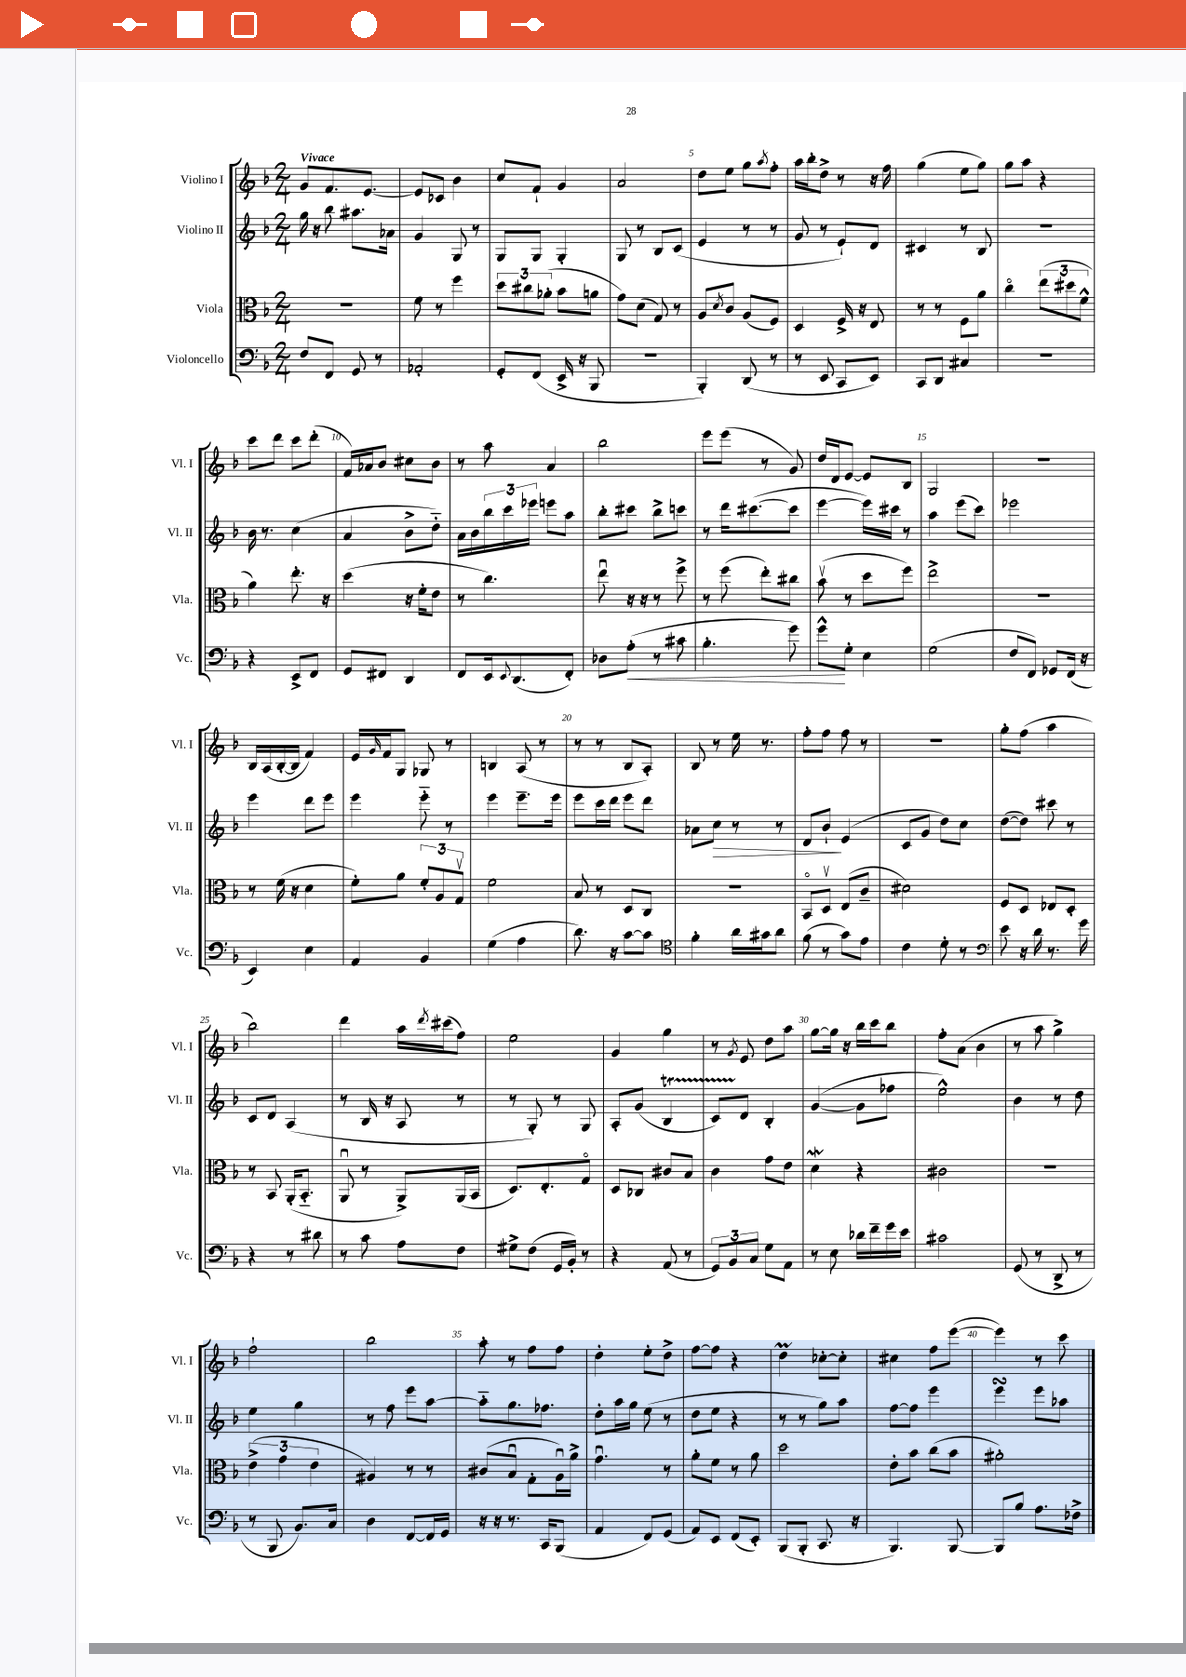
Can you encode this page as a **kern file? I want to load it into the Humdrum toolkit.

**kern	**kern	**kern	**kern
*staff4	*staff3	*staff2	*staff1
*clefF4	*clefC3	*clefG2	*clefG2
*k[b-]	*k[b-]	*k[b-]	*k[b-]
*M2/4	*M2/4	*M2/4	*M2/4
8F	2r	16gg	8g
.	.	16r	.
8FF	.	8bb-	8.f
8GG	.	8.aa#	.
.	.	.	[8.e
8r	.	.	.
.	.	16a-	.
=	=	=	=
2AA-'	8f	4g	8e]
.	8r	.	8c-
.	4ff	8G	4b-
.	.	8r	.
=	=	=	=
8GG'	12dd	8G	8cc
.	12cc#	.	.
(8FF	.	8G	8f`
.	(12a-'	.	.
16EE^	8b-	4G'	4g
16r	.	.	.
8BBB-	8a	.	.
=	=	=	=
2r	8g)	8G	2a
.	(8d	8r	.
.	8G)	8B-	.
.	8r	(8c	.
=	=	=	=
4BBB-')	8A	4e	8dd
.	8qd	.	.
.	8c	.	8ee
(8DD	(8A	8r	8gg
.	.	.	8qaa
8r	8F)	8r	8ff'
=	=	=	=
8r	4D	8g	16aa
.	.	.	16bb-'
8EE	.	8r	8dd^
8CC	16F^	8e`)	8r
.	16r	.	.
8EE)	8E	8d	16r
.	.	.	16ff
=	=	=	=
8CC	8r	4c#	(4gg
8DD	8r	.	.
4C#	8F	8r	8ee
.	8a	8B-	8gg)
=	=	=	=
2r	4cco	2r	8gg
.	.	.	8aa
.	(12ee	.	4r
.	12dd#	.	.
.	12f^^	.	.
=	=	=	=
4r	4a)	16b-	8ccc
.	.	8.r	.
.	.	.	8ddd
8EE^	8.ee'	(4cc	8ccc
8FF	.	.	(8ddd'
.	16r	.	.
=	=	=	=
8GG	(4dd	4a	16f)
.	.	.	16a-
8FF#	.	.	8b-
4DD	16r	8b-^	8cc#
.	16f'	.	.
.	8e	8dd'~)	8b-
=	=	=	=
8FF	8r	16a	8r
.	.	16b-	.
16EE	4.cc)	24bb-	8aa
.	.	24ccc	.
8qqEE	.	.	.
(8.DD	.	.	.
.	.	24eee-	.
.	.	8eee	4a
8FF')	.	8aa	.
=	=	=	=
8D-	8eeu	8bb-'	2bb-
(8A'	16r	8ccc#	.
.	16r	.	.
8r	8r	8bb-^	.
8c#	8ff^	8ccc	.
=	=	=	=
4.B-'	8r	8r	8eee
.	(8ff	16ddd	(8eee
.	.	([8.ccc#	.
.	8ee')	.	8r
8g)	8cc#	8ccc#]	8g)
=	=	=	=
8g^^	(8b-v	[4eee	16dd
.	.	.	16d
8G'	8r	.	[8e
4E	8dd	16eee])	8e]
.	.	16ccc#	.
.	8ff)	8r	8B-
=	=	=	=
(2G	2ee^	4aa	2G
.	.	(8eee	.
.	.	8ccc)	.
=	=	=	=
8F	2r	2eee-	2r
8FF)	.	.	.
8GG-	.	.	.
(16FF	.	.	.
16r	.	.	.
=	=	=	=
4EE)	8r	4eee	16B-
.	.	.	(16A
.	(16f	.	[16B-'
.	16r	.	16B-]
4E	4d	8ddd	4f)
.	.	8eee	.
=	=	=	=
4AA	8f')	4eee	16e
.	.	.	16qqg
.	.	.	16f
.	8a	.	8G
4BB-	12f'	8eee'~	8G-
.	12A	.	.
.	.	8r	8r
.	12Gv	.	.
=	=	=	=
(4G	2f	4eee	4B
4A	.	8.eee~	(8A
.	.	.	8r
.	.	16eee	.
=	=	=	=
8.d)	8B-	8eee	8r
.	8r	16ccc	8r
16r	.	16ddd	.
[8c	8D	8eee	8B-
8c]	8C	8ddd	8A')
=	=	=	=
*clefC4	*	*	*
4f'	2r	8a-	8B-
.	.	8cc	8r
16a	.	8r	16ee
16g#	.	.	8.r
8a	.	8r	.
=	=	=	=
(8f	8BB-o	8d	8ff'
8r	8Dv	8b-`	8ff
8g)	(8E	(4e	8ff
8e	8c~	.	8r
=	=	=	=
4c	2d#)	8c	2r
.	.	8g	.
8d'	.	8dd)	.
8r	.	8cc	.
=	=	=	=
*clefF4	*	*	*
8e	8F	([8dd	8gg'
16r	8D	8dd])	(8ff
16d	.	.	.
8.r	8E-	8ccc#	4aa
.	8D'	8r	.
16g	.	.	.
=	=	=	=
4r	8r	8c	2bb-)
.	8BB-	8d	.
8r	(16AA'	(4A	.
.	8.BB-'~	.	.
8d#	.	.	.
=	=	=	=
8r	8AAu	8r	4ddd
8c	8r	16B-	.
.	.	16r	.
8A	8AA^)	8A	16aa
.	.	.	8qddd
.	.	.	(16ccc#
8F	(16AA	8r	8ff)
.	16BB-	.	.
=	=	=	=
8G#^	8.D)	8r	2ee
(8F	.	8G')	.
.	8.E'	.	.
16GG	.	8r	.
16BB-')	.	.	.
8r	8Go	8G	.
=	=	=	=
4r	8D	8A'	4g
.	8C-	(8g	.
(8AA	8c#	4B-	4gg
8r	8B-	.	.
=	=	=	=
12GG)	4c	8c)	8r
12BB-	.	.	.
.	.	.	8qg
.	.	8d	8e
12C	.	.	.
8G	8g	4B-'	8dd
8AA	8e	.	8aa
=	=	=	=
8r	4d	([4g	[8gg
8E	.	.	16gg]
.	.	.	16r
16d-	4r	8g]	16bb-
16f~	.	.	16ccc
16g	.	8ff-	8bb-
16e	.	.	.
=	=	=	=
2c#	2c#	2ee^^)	8ff'
.	.	.	(8a
.	.	.	4b-
=	=	=	=
(8GG	2r	4b-	8r
8r	.	.	8aa
8DD^	.	8r	4gg^)
8r	.	8dd	.
=	=	=	=
8r	(6e^	4ee	2ff`
8BBB-	.	.	.
.	6g	.	.
8.BB-)	.	4gg	.
.	6e	.	.
16C	.	.	.
=	=	=	=
4D	4A#)	8r	2bb-
.	.	8ff	.
[8FF	8r	8eee	.
16FF]	8r	[8aa	.
16GG	.	.	.
=	=	=	=
16r	(8c#	8aa'~]	8aa'
16r	.	.	.
8.r	8B-u	8.gg	8r
.	8G'	.	8ff
16CC	.	8.ff-	.
(8BBB-	16Au)	.	8ff
.	16a^	.	.
=	=	=	=
4AA	4.gu	8dd'	4dd'
.	.	16aa	.
.	.	16gg	.
8FF)	.	(8ee	8ee'
(8GG	8r	8r	8dd^
=	=	=	=
8AA)	8a'	8dd	[8ff
8EE	8f	8ee	8ff]
(8FF	8r	4r	4r
8EE')	8a	.	.
=	=	=	=
(8BBB-	2dd	8r	4dd
8BBB-'	.	8r	.
8.CC	.	8gg)	[8cc-'
.	.	8aa	8cc-']
16r	.	.	.
=	=	=	=
4.BBB-)	8e'	[8ff	4cc#
.	8b-	8ff]	.
.	(8cc	4eee	8ff
[8BBB-	8b-	.	([8eee
=	=	=	=
8BBB-]	2a#')	4eee	4eee])
8B-	.	.	.
8.A	.	8eee	8r
.	.	8aa-	8ccc
16F-^	.	.	.
==	==	==	==
*-	*-	*-	*-
